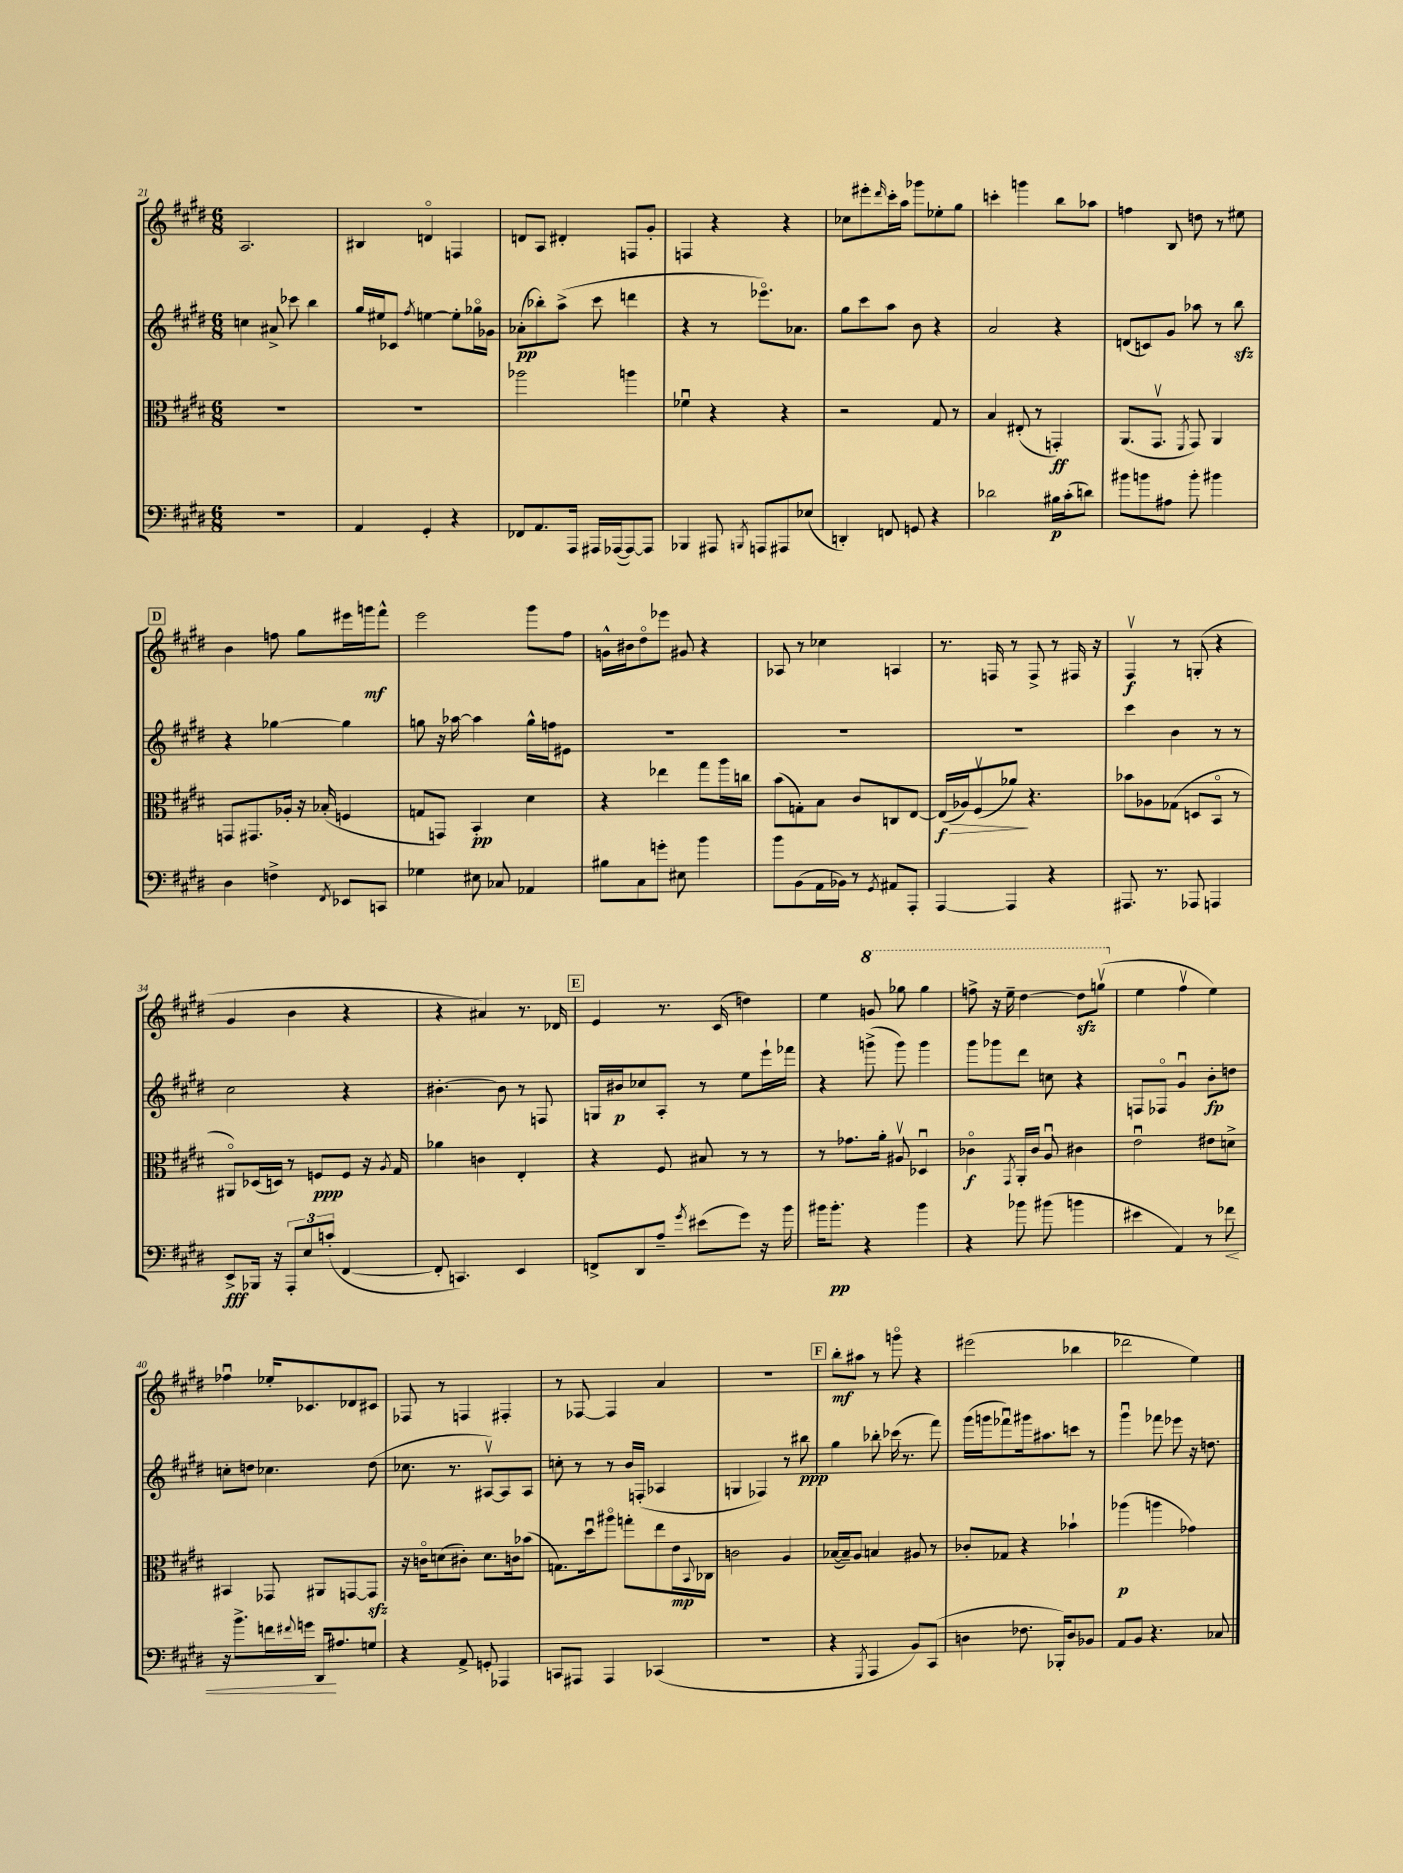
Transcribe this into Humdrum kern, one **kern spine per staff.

**kern	**kern	**kern	**kern
*staff4	*staff3	*staff2	*staff1
*clefF4	*clefC3	*clefG2	*clefG2
*k[f#c#g#d#]	*k[f#c#g#d#]	*k[f#c#g#d#]	*k[f#c#g#d#]
*M6/8	*M6/8	*M6/8	*M6/8
2.r	2.r	4cc\	2.A/
.	.	8a#^/	.
.	.	8ccc-\	.
.	.	4bb\	.
=	=	=	=
4AA/	2.r	16gg#/LL	4B#/
.	.	16ee#/J	.
.	.	8c-/J	.
.	.	8qff#/	.
4GG#'/	.	[4ee\	4do/
4r	.	8ee'\]L	4F/
.	.	16gg-o\L	.
.	.	16g-\JJ	.
=	=	=	=
8FF-/L	2aa-\	(8a-'\L	8d/L
8.AA/	.	8bb-'\)	8A/J
.	.	(8aa^\J	4d#'/
16AAA/Jk	.	.	.
16AAA#/LL	.	8ccc#\	.
([16AAA-/J	.	.	.
8AAA-/_)	4aa\	4ddd\	8F/L
8AAA-/]J	.	.	8g#'/J
=	=	=	=
4BBB-/	4f-u\	4r	4F/
8AAA#/	4r	8r	4r
8qBBB/	.	.	.
8AAA/L	.	8.eee-o\L)	.
8AAA#/	4r	.	4r
.	.	8.a-\J	.
(8E-/J	.	.	.
=	=	=	=
4DD'/)	2r	8gg#\L	8cc-\L
.	.	8ccc#\	8eee#'\
.	.	.	16qqddd#/
8FF/	.	8aa\J	16ccc#'\L
.	.	.	16aa\JJ
8GG/	.	8b\	8ggg-\L
4r	8G#/	4r	8ee-'\
.	8r	.	8gg#\J
=	=	=	=
2d-\	4B/	2a/	4ccc'\
.	(8E#'/	.	4ggg\
.	8r	.	.
16B#\LL	4GG'/)	4r	8bb\L
(16c#'\J	.	.	.
8d\J)	.	.	8aa-\J
=	=	=	=
8b#\L	(8.AA/L	(8d/L	4ff\
8b\	.	8c/)	.
.	8.GG#v/J	.	.
8A#\J	.	8g#/J	8B/
.	8qFF#/	.	.
8b'\	8GG#/)	8aa-\	8dd\
4b#\	4AA/	8r	8r
.	.	8bb\	8ee#\
=	=	=	=
4D#\	8GG/L	4r	4b\
.	8.GG#/	.	.
4F^\	.	[4gg-\	8ff\
.	16A-'/Jk	.	.
.	16r	.	8gg#\L
.	(16B-'/	.	.
8qFF#/	.	.	.
8EE-/L	4F/	4gg-\]	16eee#\L
.	.	.	16ggg\J
8CC/J	.	.	8fff#^^\J
=	=	=	=
4G-\	8G/L	8gg\	2eee\
.	8GG/J)	16r	.
.	.	[16aa-\	.
8E#\	4BB'/	4aa-\]	.
8C-/	.	.	.
4AA-/	4d#\	16gg^^\LL	8ggg#\L
.	.	16ff\J	.
.	.	8e#\J	8ff#\J
=	=	=	=
8B#\L	4r	2.r	16g^^\LL
.	.	.	16b#\J
8C#\	.	.	8dd#o\
8g'\J	4ee-\	.	8eee-\J
8E#\	.	.	8g#/
4b\	8gg#\L	.	4r
.	16aa\L	.	.
.	16cc\JJ	.	.
=	=	=	=
8b\L	(8b\L	2.r	8A-/
(8BB\	8G'\)	.	8r
16AA\L	8B\J	.	4cc-\
16BB-\JJ)	.	.	.
8r	8c#/L	.	.
8qGG#/	.	.	.
8AA#/L	8C/	.	4A/
8AAA'/J	[8E/J	.	.
=	=	=	=
[4AAA/	(16E/]LL	2.r	8.r
.	16A-/J)	.	.
.	(8F#v/	.	.
.	.	.	16F/
4AAA/]	8a-/J)	.	8r
.	4.r	.	8F^/
4r	.	.	8r
.	.	.	16F#/
.	.	.	16r
=	=	=	=
8.AAA#/	8b-\L	4ccc#\	4F#v/
.	8A-\	.	.
8.r	.	.	.
.	(8G-\J	4b\	8r
8AAA-/	8D/L	.	(8G'/
4AAA/	8BBo/J	8r	4r
.	8r	8r	.
=	=	=	=
8EE^/L	8AA#o/L)	2cc#\	4g#/
16BBB-/Jk	(16D-/L	.	.
16r	16D/JJ)	.	.
12AAA'/L	8r	.	4b\
12E/	.	.	.
.	8F/L	.	.
(12c'/J	.	.	.
[4FF#/	8F/J	4r	4r
.	16r	.	.
.	8qA/	.	.
.	16G#/	.	.
=	=	=	=
8FF#'/]	4a-\	[4.b#'\	4r
4.CC/)	.	.	.
.	4c\	.	4a#/)
.	.	8b#\]	.
4EE/	4E'/	8r	8.r
.	.	8F/	.
.	.	.	16d-/
=	=	=	=
8FF^/L	4r	16G/LL	4e/
.	.	16b#/J	.
8DD#/	.	8cc-/	.
8A~/J	8F#/	8A'/J	8.r
8qg#/	.	.	.
(8e#\L	8B#/	8r	.
.	.	.	(16c#/
8g#\J)	8r	8ee\L	4dd\)
16r	8r	16eee`\L	.
16b\	.	16fff-\JJ	.
=	=	=	=
16b#\LK	8r	4r	4ee\
8.b#'\J	.	.	.
.	8.g-\L	.	.
4r	.	(8ggg^\	8gg/
.	16a'\Jk	.	.
.	8A#v/	8ggg\)	8ggg-\
4b#\	4D-u/	4ggg\	4ggg-\
=	=	=	=
4r	4c-o\	8ggg#\L	8fff^\
.	.	8ggg-\	16r
.	.	.	16eee~\
.	8qGG#/	.	.
8b-\	16AA'/LL	8ddd#\J	[4ddd#\
.	16c-/JJ	.	.
(8b#\	8Au/	8cc\	.
4b\	4c#\	4r	8ddd#\]L
.	.	.	(8gggv\J
=	=	=	=
4e#\	2eu\	8F/L	4ee\
.	.	8F-o/J	.
4AA/)	.	4g#u/	4ff#v\
8r	8e#\L	8b'\L	4ee\)
8f-\	8d^\J	8dd\J	.
=	=	=	=
16r	4BB#/	8cc'\L	4ff-u\
8.b^\L	.	.	.
.	.	8dd\J	.
16f\L	8GG-/	4.cc-\	16ee-'/LK
8qqf#/	.	.	.
16g\JJ	.	.	8.c-/
16DD#/LK	8AA#/L	.	.
8.A#/	.	.	.
.	[8GG/	.	8d-/
8G/J	8GG/]J	(8dd\	8c#/J
=	=	=	=
4r	16r	8.cc-\	8F-/
.	16co\LK	.	.
.	(8d\	.	8r
.	.	8.r	.
8AA^/	8c#'\J)	.	4F/
8GG'/	8.d\L	[8A#v/L)	.
4AAA-/	.	8A#/]	4F#'/
.	16c\k	.	.
.	(8b-\J	8A#/J	.
=	=	=	=
8CC/L	8.G\L)	8cc'\	8r
8AAA#/J	.	8r	[8F-/
.	16dd#u\k	.	.
4AAA#/	8aa#o\J	8r	4F-/]
.	8gg'\L	16b/LL	.
.	.	(16F'/JJ	.
(4CC-/	8ee\	4A-/	4a/
.	16e\L	.	.
.	8qqBB/	.	.
.	16C-\JJ	.	.
=	=	=	=
2.r	2c\	4G/	2.r
.	.	4F-/)	.
.	4A/	8r	.
.	.	8bb#\	.
=	=	=	=
4r	([16B-/LL	4gg#\	8bb'\L
.	16B-~/]J)	.	.
.	8A/J	.	8aa#\J
8qGGG#/	.	.	.
4AAA/	4B/	8bb-'\	8r
.	.	(16ccc-\	8gggo\
.	.	8.r	.
8BB/L)	8A#/	.	4r
(8CC#/J	8r	8fff#\)	.
=	=	=	=
4D\	8c-'/L	(16ggg#\LL	(2eee#\
.	.	16ggg\J	.
.	8G-/J	8fff-u\)	.
8.F-\	4r	16ggg#\k	.
.	.	8.aa#\	.
16BBB-'/LK)	.	.	.
8D/	4b-`\	8ccc\J	4bb-\
8BB-/J	.	8r	.
=	=	=	=
8AA/L	(4aa-\	4ggg#u\	2ddd-\
8BB/J	.	.	.
4.r	4aa\	8fff-\	.
.	.	8eee-\	.
.	4g-\)	16r	4ee\)
.	.	8.dd\	.
8C-/	.	.	.
==	==	==	==
*-	*-	*-	*-
